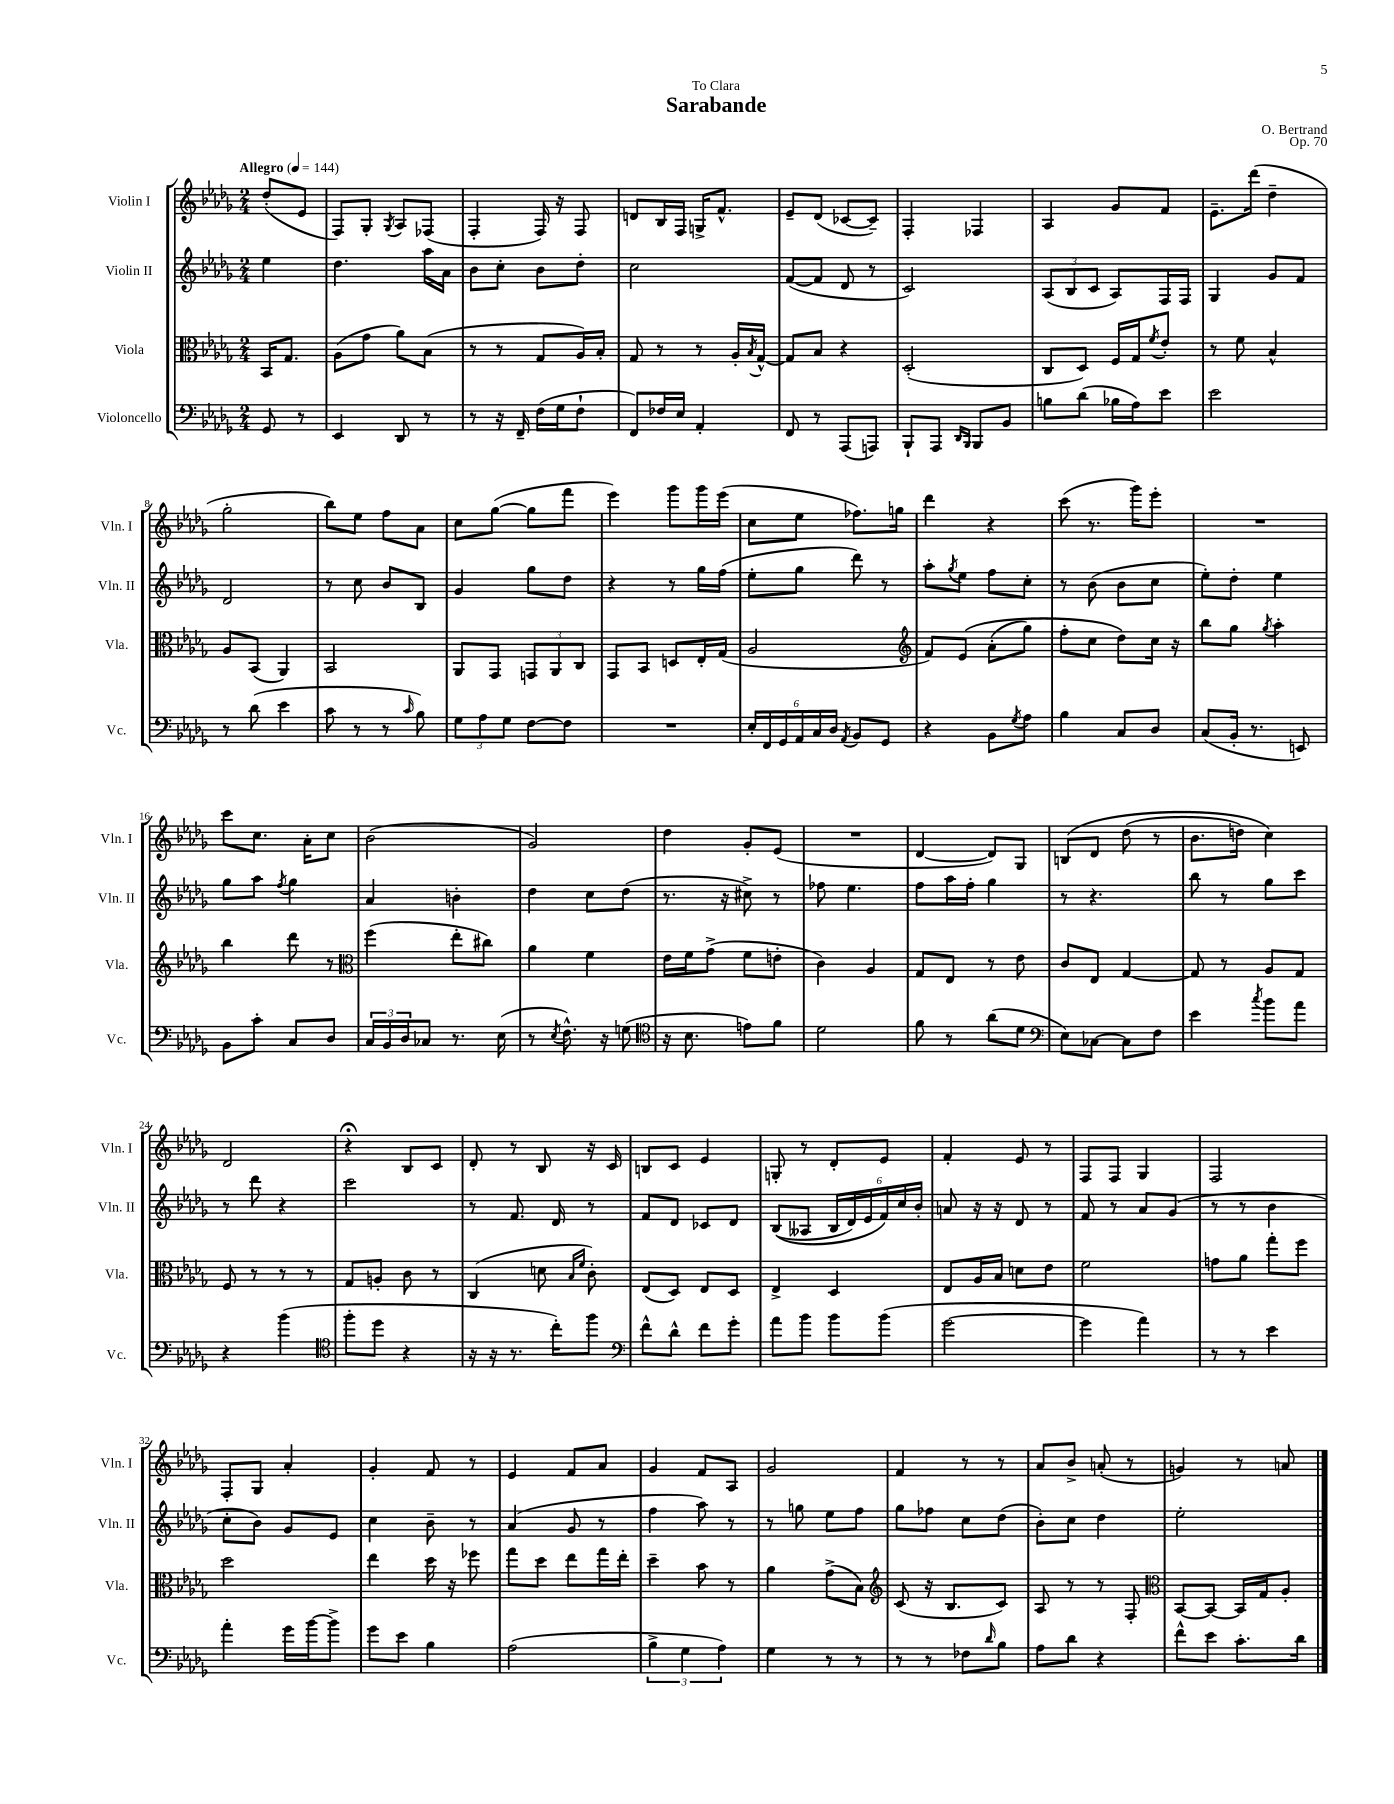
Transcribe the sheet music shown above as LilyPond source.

\header { title = "Sarabande" composer = "O. Bertrand" dedication = "To Clara" opus = "Op. 70" }
<<
\new StaffGroup <<
\new Staff = "s0" \with { instrumentName = "Violin I" shortInstrumentName = "Vln. I" } {
    \clef treble \key des \major \numericTimeSignature \time 2/4 \partial 4 \tempo "Allegro" 4 = 144
    des''8-.( ees'8 |
    f8) ges8-. \acciaccatura { ges8 } aes8 fes8( |
    f4-. f16) r16 f8 |
    d'8 bes16 f16 g16-> f'8.-^ |
    ees'8-- des'8( ces'8~ ces'8--) |
    f4-. fes4 |
    aes4 ges'8 f'8 |
    ees'8.-- des'''16( des''4-- |
    ges''2-. |
    bes''8) ees''8 f''8 aes'8 |
    c''8 ges''8~( ges''8 f'''8 |
    ees'''4) ges'''8 ges'''16 ees'''16( |
    c''8 ees''8 fes''8.) g''16 |
    des'''4 r4 |
    c'''8( r8. ges'''16) ees'''8-. |
    R2 |
    c'''8 c''8. aes'16-. c''8 |
    bes'2( |
    ges'2) |
    des''4 ges'8-. ees'8( |
    R2 |
    des'4~ des'8) ges8 |
    b8\( des'8 des''8( r8 |
    bes'8. d''16) c''4\) |
    des'2 |
    r4\fermata bes8 c'8 |
    des'8-. r8 bes8 r16 c'16 |
    b8 c'8 ees'4 |
    g8-. r8 des'8-. ees'8 |
    f'4-. ees'8 r8 |
    f8 f8 ges4 |
    f2 |
    f8-. ges8 aes'4-. |
    ges'4-. f'8 r8 |
    ees'4 f'8 aes'8 |
    ges'4 f'8 aes8 |
    ges'2 |
    f'4 r8 r8 |
    aes'8 bes'8-> a'8-.( r8 |
    g'4) r8 a'8 \bar "|." |
}
\new Staff = "s1" \with { instrumentName = "Violin II" shortInstrumentName = "Vln. II" } {
    \clef treble \key des \major \numericTimeSignature \time 2/4 \partial 4
    ees''4 |
    des''4. aes''16 aes'16 |
    bes'8 c''8-. bes'8 des''8-. |
    c''2 |
    f'8~( f'8 des'8 r8 |
    c'2) |
    \tuplet 3/2 { aes8( bes8 c'8 } aes8) f16 f16 |
    ges4 ges'8 f'8 |
    des'2 |
    r8 c''8 bes'8 bes8 |
    ges'4 ges''8 des''8 |
    r4 r8 ges''16 f''16( |
    ees''8-. ges''8 des'''8) r8 |
    aes''8-. \acciaccatura { ges''8 } ees''8 f''8 c''8-. |
    r8 bes'8( bes'8 c''8 |
    ees''8-.) des''8-. ees''4 |
    ges''8 aes''8 \acciaccatura { f''8 } ges''4 |
    aes'4 b'4-. |
    des''4 c''8 des''8( |
    r8. r16 cis''8->) r8 |
    fes''8 ees''4. |
    f''8 aes''16 f''16-. ges''4 |
    r8 r4. |
    bes''8 r8 ges''8 c'''8 |
    r8 des'''8 r4 |
    c'''2 |
    r8 f'8. des'16 r8 |
    f'8 des'8 ces'8 des'8 |
    bes8(\( aeses8 \tuplet 6/4 { bes16 des'16) ees'16 f'16\) c''16 bes'16-. } |
    a'8 r16 r16 des'8 r8 |
    f'8 r8 aes'8 ges'8( |
    r8 r8 bes'4 |
    c''8-. bes'8) ges'8 ees'8 |
    c''4 bes'8-- r8 |
    aes'4( ges'8 r8 |
    f''4 aes''8) r8 |
    r8 g''8 ees''8 f''8 |
    ges''8 fes''8 c''8 des''8( |
    bes'8-.) c''8 des''4 |
    ees''2-. \bar "|." |
}
\new Staff = "s2" \with { instrumentName = "Viola" shortInstrumentName = "Vla." } {
    \clef alto \key des \major \numericTimeSignature \time 2/4 \partial 4
    bes,16 ges8. |
    aes8( ges'8 aes'8) bes8( |
    r8 r8 ges8 aes16) bes16-. |
    ges8 r8 r8 aes16-. \acciaccatura { bes8 } ges16~-^ |
    ges8 bes8 r4 |
    des2-.( |
    c8 des8) f16 ges16 \acciaccatura { f'8 } ees'8-. |
    r8 f'8 bes4-^ |
    aes8 bes,8( aes,4) |
    bes,2 |
    aes,8 ges,8 \tuplet 3/2 { g,8 aes,8 c8 } |
    ges,8 bes,8 d8 ees16-. ges16( |
    aes2 |
    \clef treble f'8) ees'8\( aes'8-.( ges''8) |
    f''8-. c''8 des''8\) c''16 r16 |
    bes''8 ges''8 \acciaccatura { ges''8 } aes''4-. |
    bes''4 des'''8 r8 |
    \clef alto f''4( ees''8-. cis''8) |
    aes'4 f'4 |
    ees'16 f'16 ges'8->( f'8 e'8-. |
    c'4) aes4 |
    ges8 ees8 r8 ees'8 |
    c'8 ees8 ges4~ |
    ges8 r8 aes8 ges8 |
    f8 r8 r8 r8 |
    ges8 a8-. c'8 r8 |
    c4( d'8 \grace { bes16 f'16 } c'8-.) |
    ees8( des8) ees8 des8 |
    ees4-> des4 |
    ees8 aes16 bes16 d'8 ees'8 |
    f'2 |
    g'8 aes'8 ges''8-. f''8 |
    des''2 |
    ees''4 des''16 r16 fes''8 |
    ges''8 des''8 ees''8 ges''16 ees''16-. |
    des''4-- bes'8 r8 |
    aes'4 ges'8->( bes8) |
    \clef treble c'8( r16 bes8. c'8) |
    aes8 r8 r8 f8-. |
    \clef alto bes,8~ bes,8~ bes,16 ges16 aes8-. \bar "|." |
}
\new Staff = "s3" \with { instrumentName = "Violoncello" shortInstrumentName = "Vc." } {
    \clef bass \key des \major \numericTimeSignature \time 2/4 \partial 4
    ges,8 r8 |
    ees,4 des,8 r8 |
    r8 r16 f,16-- f16( ges16 f8-! |
    f,8) fes16 ees16 aes,4-. |
    f,8 r8 aes,,8( a,,8) |
    bes,,8-! aes,,8 \grace { des,16 bes,,16 } bes,,8 bes,8 |
    b8 des'8( bes16 aes16) ees'8 |
    ees'2 |
    r8 des'8( ees'4 |
    c'8 r8 r8 \grace { c'16 } bes8) |
    \tuplet 3/2 { ges8 aes8 ges8 } f8~ f8 |
    R2 |
    \tuplet 6/4 { ees16-. f,16 ges,16 aes,16 c16 des16 } \acciaccatura { aes,8 } bes,8 ges,8 |
    r4 bes,8 \acciaccatura { ges8 } aes8 |
    bes4 c8 des8 |
    c8( bes,16-. r8. e,8) |
    bes,8 c'8-. c8 des8 |
    \tuplet 3/2 { c16 bes,16 des16 } ces8 r8. ees16( |
    r8 \acciaccatura { ees8 } f8.-^) r16 g8( |
    \clef tenor r16 bes8. e'8) f'8 |
    des'2 |
    f'8 r8 aes'8( des'8 |
    \clef bass ees8) ces8~ ces8 f8 |
    ees'4 \acciaccatura { c''8 } bes'8 aes'8 |
    r4 bes'4( |
    \clef tenor f''8-. des''8 r4 |
    r16 r16 r8. c''16-.) f''8 |
    \clef bass f'8-^ des'8-^ f'8 ges'8-. |
    aes'8 bes'8 bes'8 bes'8( |
    ges'2~ |
    ges'4 aes'4) |
    r8 r8 ees'4 |
    aes'4-. ges'16 bes'16~ bes'8-> |
    ges'8 ees'8 bes4 |
    aes2( |
    \tuplet 3/2 { bes4-> ges4 aes4) } |
    ges4 r8 r8 |
    r8 r8 fes8 \grace { des'16 } bes8 |
    aes8 des'8 r4 |
    f'8-^ ees'8 c'8.-. des'16 \bar "|." |
}
>>
>>
